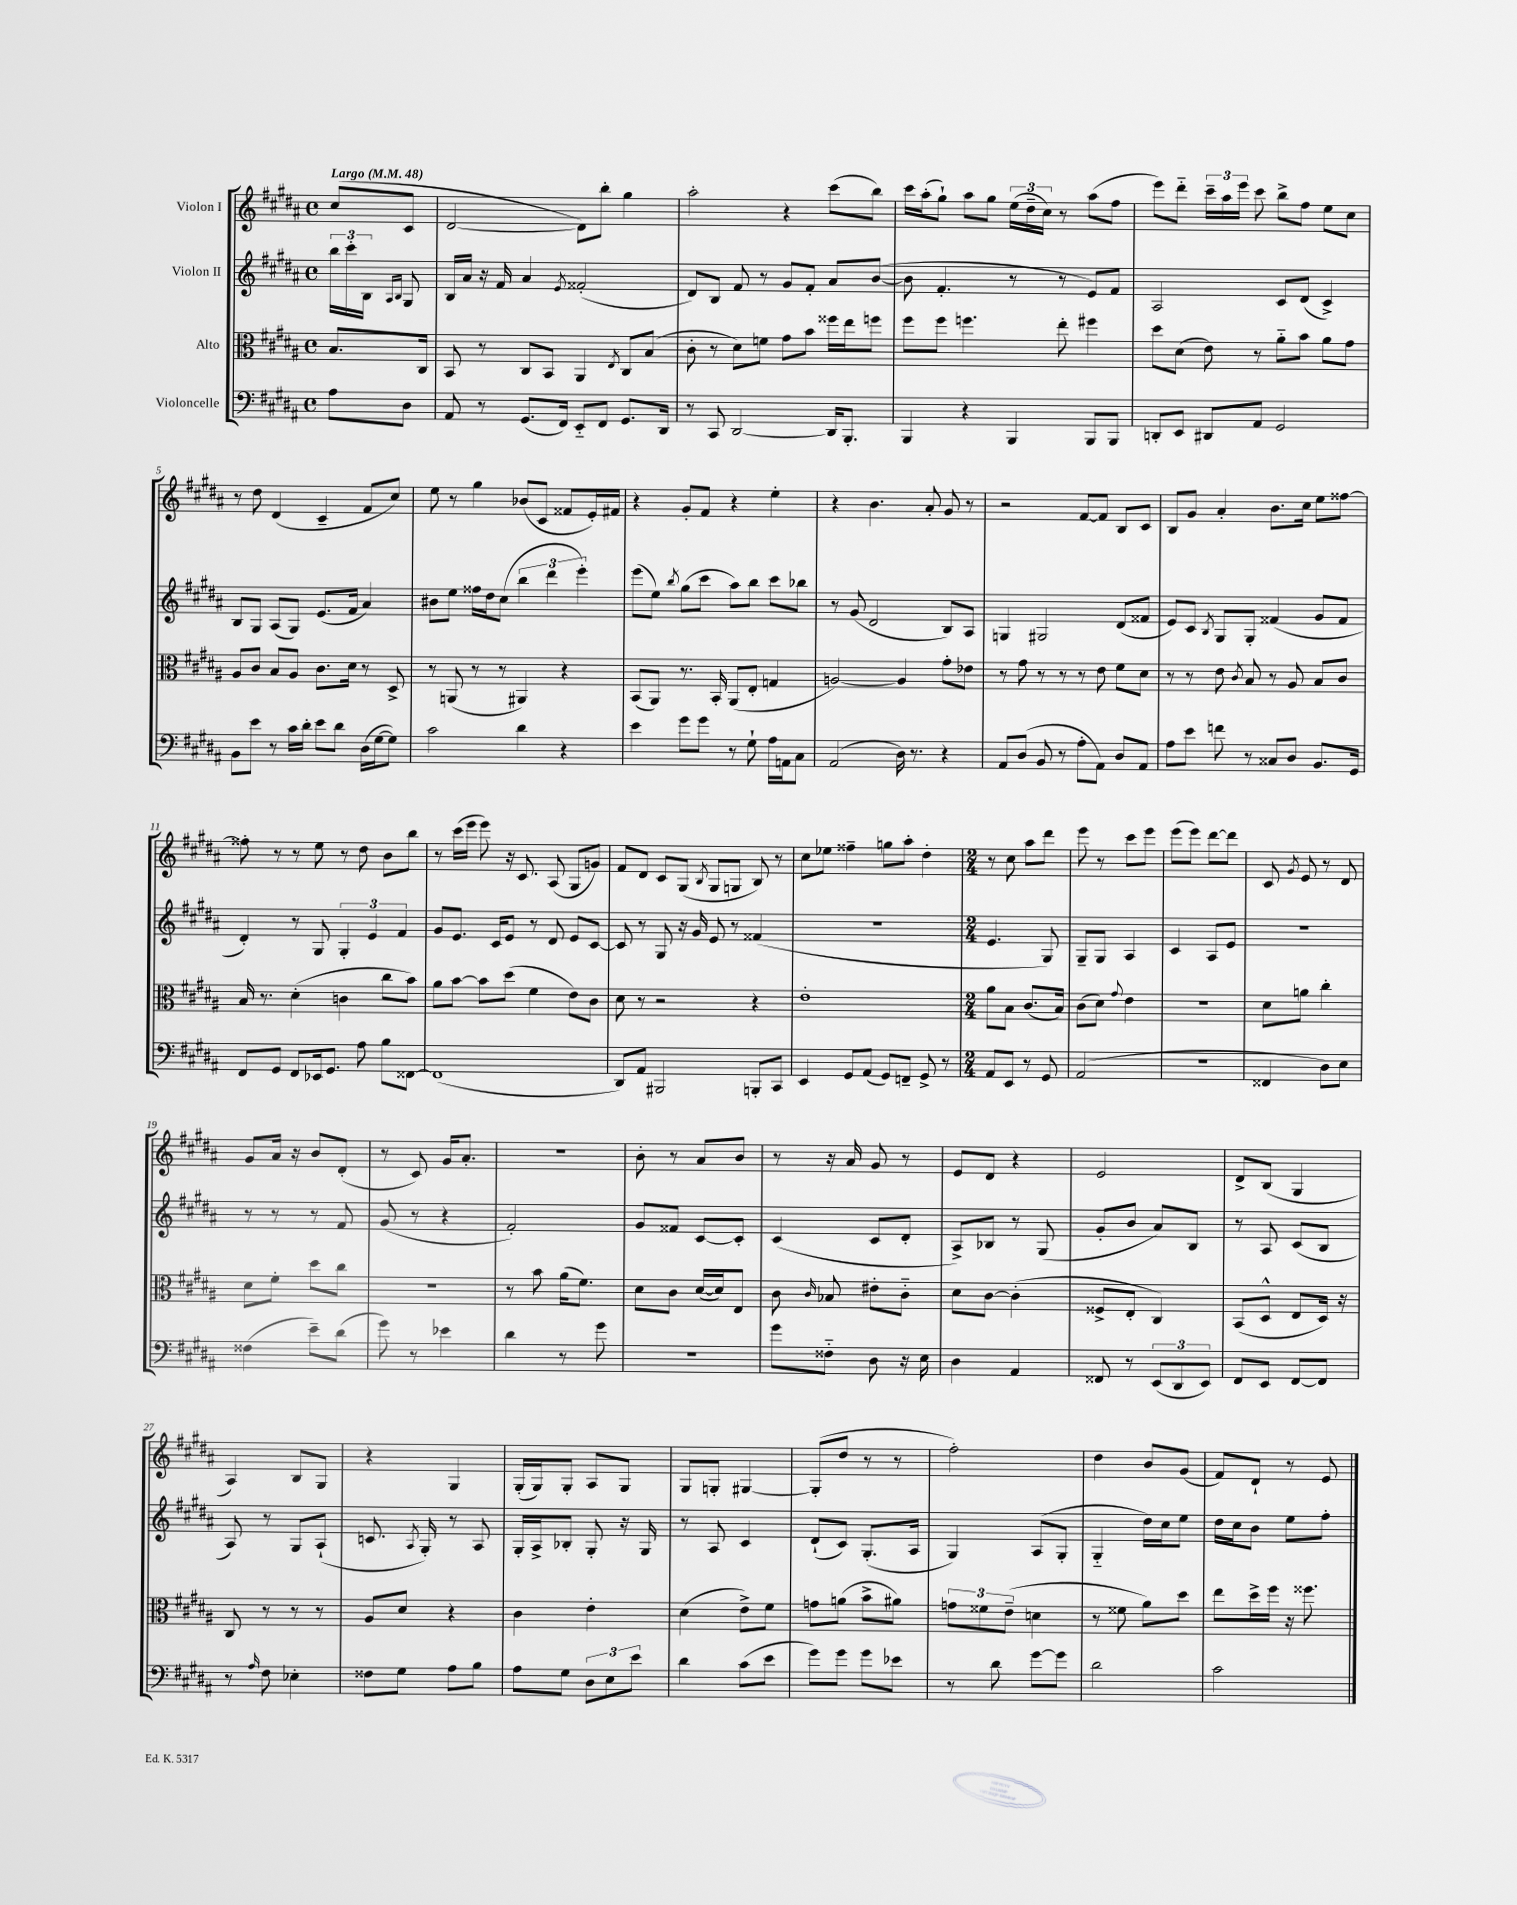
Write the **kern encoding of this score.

**kern	**kern	**kern	**kern
*part4	*part3	*part2	*part1
*staff4	*staff3	*staff2	*staff1
*I"Violoncelle	*I"Alto	*I"Violon II	*I"Violon I
*clefF4	*clefC3	*clefG2	*clefG2
*k[f#c#g#d#a#]	*k[f#c#g#d#a#]	*k[f#c#g#d#a#]	*k[f#c#g#d#a#]
*M4/4	*M4/4	*M4/4	*M4/4
*met(c)	*met(c)	*met(c)	*met(c)
*MM48	*MM48	*MM48	*MM48
=	=	=	=
!	!	!	!LO:TX:a:B:t=Largo
8A#\L	8.B/L	24bb\LL	(8cc#/L
.	.	24ccc#'\	.
.	.	24B\JJ	.
.	.	16qqA#/LL	.
.	.	16qqB/JJ	.
8D#\J	.	8G#/	8c#/J
.	16C#/Jk	.	.
=1	=1	=1	=1
8AA#/	8BB/	16B/LL	[2d#/
.	.	16a#/JJ	.
8r	8r	16r	.
.	.	16f#/	.
(8.GG#/L	8C#/L	4a#/	.
.	8BB/J	.	.
16FF#/Jk)	.	.	.
.	.	8qe/	.
8EE/L	4AA#/	(2f##X'/	8d#\L])
8FF#/J	.	.	8bb'\J
.	8qE/	.	.
8.GG#/L	8C#/L	.	4gg#\
.	(8B/J	.	.
16DD#/Jk	.	.	.
=2	=2	=2	=2
8r	8c#'\	8d#/L)	2aa#'\
8CC#/	8r	8B/J	.
[2DD#/	8d#\L)	8f#/	.
.	8fn\J	8r	.
.	8g#\L	8g#/L	4r
.	8b\J	8f#'/J	.
16DD#/KL]	16ff##X\LL	8a#/L	(8ccc#\L
8.BBB'/J	16ee\J	.	.
.	8ffn\J	([8b/J	8bb\J)
=3	=3	=3	=3
4BBB/	8ff#\L	8b\]	16ccc#\LL
.	.	.	(16aa#'\J
.	8ff#\J	4.f#'/	8gg#`\J)
4r	4.ffn\	.	8aa#\L
.	.	.	8gg#\J
4BBB/	.	8r	(24ee\LL
.	.	.	24dd#~\
.	.	.	24cc#\JJ)
.	8ee'\	8r	8r
8BBB/L	4ff#X\	8e/L)	(8aa#\L
8BBB/J	.	8f#/J	8ff#\J
=4	=4	=4	=4
8DDn'/L	8dd#\L	2A#/	8eee\L)
8EE/J	(8d#\J	.	8ddd#\J
8DD#X/L	8e\)	.	24ccc#~\LL
.	.	.	24aa#\
.	.	.	24eee\JJ
8AA#/J	8r	.	8ccc#\
2GG#/	8a#\L	8c#/L	8bb^\L
.	8b\J	(8d#/J	8ff#\J
.	8a#\L	4c#^/)	8ee\L
.	8g#\J	.	8cc#\J
!!LO:LB:g=z
=5	=5	=5	=5
8BB\L	8A#/L	8B/L	8r
8e\J	8c#/J	8G#/J	8dd#\
8r	8B/L	(8A#/L	(4d#/
16c#\LL	8A#/J	8G#/J)	.
16d#'\JJ	.	.	.
8e\L	8.c#\L	(8.e/L	4c#~/
8d#\J	.	.	.
.	16d#\Jk	16f#/Jk	.
(16D#\LL	8r	4a#/)	8f#/L
[16G#\J	.	.	.
8G#\J])	8D#^/	.	8cc#/J)
=6	=6	=6	=6
2c#\	8r	8b#X\L	8ee\
.	(8AAn/	8ee\J	8r
.	8r	16ff##X\LL	4gg#\
.	.	16dd#\J	.
.	8r	(8cc#\J	.
4d#\	4AA#X/)	6bb\	(8b-X/L
.	.	.	8c#/J
.	.	6ddd#\	.
4r	4r	.	8f##X/L
.	.	6eee'\)	.
.	.	.	16e'/L)
.	.	.	16f#X/JJ
=7	=7	=7	=7
4e\	(8BB/L	(8eee\L	4r
.	8AA#/J)	8ee\J)	.
.	.	8qbb/	.
8g#\L	8.r	(8gg#\L	8g#'/L
8g#\J	.	8ccc#\J	8f#/J
.	16BB'/	.	.
8r	(8AA#/L	8aa#\L)	4r
8G#`\	8E'/J	8bb\J	.
16A#\LL	4Gn/	8ccc#\L	4ee'\
16AAn\J	.	.	.
8C#\J	.	8bb-X\J	.
=8	=8	=8	=8
(2AA#/	[2An/)	8r	4r
.	.	(8g#/	.
.	.	2d#/	4.b\
16D#\)	4A/]	.	.
8.r	.	.	.
.	.	.	8a#'/
4r	8g#'\L	8B/L)	8g#/
.	8e-X\J	8A#/J	8r
=9	=9	=9	=9
8AA#/L	8r	4Gn/	2r
(8D#/J	8g#\	.	.
8BB/	8r	2G#X/	.
8r	8r	.	.
8A#'\L	8r	.	[8f#/L
8AA#\J)	8e\	.	8f#/J]
8D#/L	8f#\L	(8d#/L	8B/L
8AA#/J	8d#\J	8f##X/J	8c#/J
=10	=10	=10	=10
8A#\L	8r	8e/L)	8B/L
8e\J	8r	8c#/J	8g#/J
.	.	8qB/	.
8fn\	8e\	8G#/L	4a#'/
.	8qc#/	.	.
8r	8B/	8G#'/J	.
8C##X/L	8r	(4f##X/	8.b\L
8D#/J	8A#/	.	.
.	.	.	16cc#\Jk
8.BB/L	8B/L	8g#/L	8ee\L
.	8c#/J	8f##/J	[8ff##X\J
16GG#/Jk	.	.	.
!!LO:LB:g=z
=11	=11	=11	=11
8FF#/L	16B/	4d#'/)	8ff##X'\]
.	8.r	.	.
8GG#/J	.	.	8r
8FF#/L	(4d#'\	8r	8r
16EE-X/k	.	8G#/	8ee\
8.GG#/J	.	.	.
.	4cn\	6G#'/	8r
8A#\	.	.	8dd#\
.	.	6e/	.
8B\L	8cc#\L	.	8b\L
.	.	6f#/	.
[8FF##X\J	8b\J)	.	8bb\J
=12	=12	=12	=12
(1FF##]	8a#\L	8g#/L	8r
.	[8b\J	8.e/J	(16ccc#\LL
.	.	.	16eee\JJ
.	8b\L]	.	8eee\)
.	.	16c#/KL	.
.	(8dd#\J	8e/J	16r
.	.	.	8.c#/
.	4f#\	8r	.
.	.	8d#/	(8A#/
.	8e\L)	8e/L	8G#/L
.	8c#\J	[8c#/J	8gn/J)
=13	=13	=13	=13
8DD#/L)	8d#\	8c#/]	8f#/L
8AA#/J	8r	8r	8d#/J
2BBB#X/	2r	8G#/	8c#/L
.	.	16r	(8G#/J
.	.	16g#/	.
.	.	.	8qB/
.	.	8e/	8G#/L
.	.	8r	8Gn/J
8BBBn'/L	4r	(4f##X/	8B/)
8CC#/J	.	.	8r
=14	=14	=14	=14
4EE/	1e'	1r	8cc#\L
.	.	.	8ee-X\J
8GG#/L	.	.	4ff##X~\
(8AA#/J	.	.	.
8GG#/L)	.	.	8ggn\L
8FFn~/J	.	.	8aa#'\J
8GG#^/	.	.	4dd#'\
8r	.	.	.
=15	=15	=15	=15
*M2/4	*M2/4	*M2/4	*M2/4
8AA#/L	8a#\L	4.e/	8r
8EE/J	8B\J	.	8cc#\
8r	(8.c#/L	.	8aa#\L
8GG#/	.	8G#/)	8ddd#\J
.	16B/Jk)	.	.
=16	=16	=16	=16
(2AA#/	(8c#\L	8G#~/L	8eee\
.	8d#\J)	8G#/J	8r
.	8qqg#/	.	.
.	4e\	4A#/	8ccc#\L
.	.	.	8eee\J
=17	=17	=17	=17
2r	2r	4c#/	(8eee\L
.	.	.	8eee\J)
.	.	8A#/L	[8ddd#\L
.	.	8e/J	8ddd#\J]
=18	=18	=18	=18
4FF##X/	8d#\L	2r	8c#/
.	.	.	8qg#/
.	8an\J	.	8e/
8D#\L)	4cc#'\	.	8r
8E\J	.	.	8d#/
!!LO:LB:g=z
=19	=19	=19	=19
(4F##X\	8d#\L	8r	8g#/L
.	8f#'\J	8r	16a#/Jk
.	.	.	16r
8e~\L)	8dd#\L	8r	8b/L
(8d#\J	8cc#\J	8f#/	(8d#'/J
=20	=20	=20	=20
8g#\)	2r	(8g#/	8r
8r	.	8r	8c#/)
4e-X\	.	4r	16g#/KL
.	.	.	8.a#'/J
=21	=21	=21	=21
4d#\	8r	2f#'/)	2r
.	8b\	.	.
8r	(16a#\KL	.	.
.	8.f#\J)	.	.
8g#\	.	.	.
=22	=22	=22	=22
2r	8d#\L	8g#/L	8b'\
.	8c#\J	8f##X/J	8r
.	([16d#/LL	[8c#/L	8a#/L
.	16d#/J])	.	.
.	8E/J	8c#'/J]	8b/J
=23	=23	=23	=23
8g#\L	8c#\	(4c#/	8r
.	16qqc#/	.	.
8F##X\J	8B-X/	.	16r
.	.	.	16a#/
8D#\	8e#X'\L	8c#/L	8g#/
16r	8c#\J	8d#'/J	8r
16E\	.	.	.
=24	=24	=24	=24
4D#\	8d#\L	8A#^/L)	8e/L
.	[8c#\J	8B-X/J	8d#/J
4AA#/	(4c#'\]	8r	4r
.	.	(8G#/	.
=25	=25	=25	=25
8FF##X/	8F##X^/L	8g#'/L	2e/
8r	8E'/J	8b/J	.
(12EE/L	4C#/)	8a#/L)	.
12DD#/	.	.	.
.	.	8B/J	.
12EE/J)	.	.	.
=26	=26	=26	=26
8FF#/L	(8BB/L	8r	8d#^/L
8EE/J	8D#^^/J	8A#/	(8B/J
[8FF#/L	8E/L	(8c#/L	4G#/
8FF#/J]	16D#/Jk)	8B/J	.
.	16r	.	.
!!LO:LB:g=z
=27	=27	=27	=27
8r	8C#/	8A#/)	4A#/)
16qqA#/	.	.	.
8F#\	8r	8r	.
4E-X'\	8r	8G#/L	8B/L
.	8r	(8A#`/J	8G#/J
=28	=28	=28	=28
8F##X\L	8A#/L	8.cn/	4r
8G#\J	8d#/J	.	.
.	.	8qA#/	.
.	.	16G#'/)	.
8A#\L	4r	8r	4G#/
8B\J	.	8A#/	.
=29	=29	=29	=29
8A#\L	4c#\	16G#'/LL	(16G#'/LL
.	.	16A#^/J	16G#/J)
8G#\J	.	8B-X'/J	8G#'/J
12D#\L	4e'\	8G#'/	8A#/L
12E\	.	.	.
.	.	16r	8G#/J
12e\J	.	.	.
.	.	16G#/	.
=30	=30	=30	=30
4d#\	(4d#\	8r	8G#/L
.	.	8A#/	8Gn'/J
(8c#\L	8e^\L)	4c#/	[4G#X/
8e\J	8f#\J	.	.
=31	=31	=31	=31
8g#\L)	8gn\L	(8d#`/L	(8G#'/L]
8g#\J	(8an\J	8c#/J)	8dd#/J
8g#\L	8b^\L	(8.G#'/L	8r
8e-X\J	8a#X\J)	.	8r
.	.	16A#/Jk	.
=32	=32	=32	=32
8r	12gn\L	4G#/)	2ff#'\)
.	12f##X\	.	.
8d#\	.	.	.
.	(12e~\J	.	.
[8g#\L	4dn\	(8A#/L	.
8g#\J]	.	8G#'/J	.
=33	=33	=33	=33
2d#\	8r	4G#/	4dd#\
.	8f##X\	.	.
.	8a#\L)	16dd#\LL)	8b/L
.	.	16cc#\J	.
.	8dd#\J	8ee\J	(8g#/J
=34	=34	=34	=34
2c#\	8ee\L	16dd#\LL	8f#/L)
.	.	16cc#\J	.
.	16dd#^\L	8b\J	8d#`/J
.	16ff#\JJ	.	.
.	16r	8ee\L	8r
.	8.ff##X\	.	.
.	.	8ff#'\J	8e/
==	==	==	==
*-	*-	*-	*-
